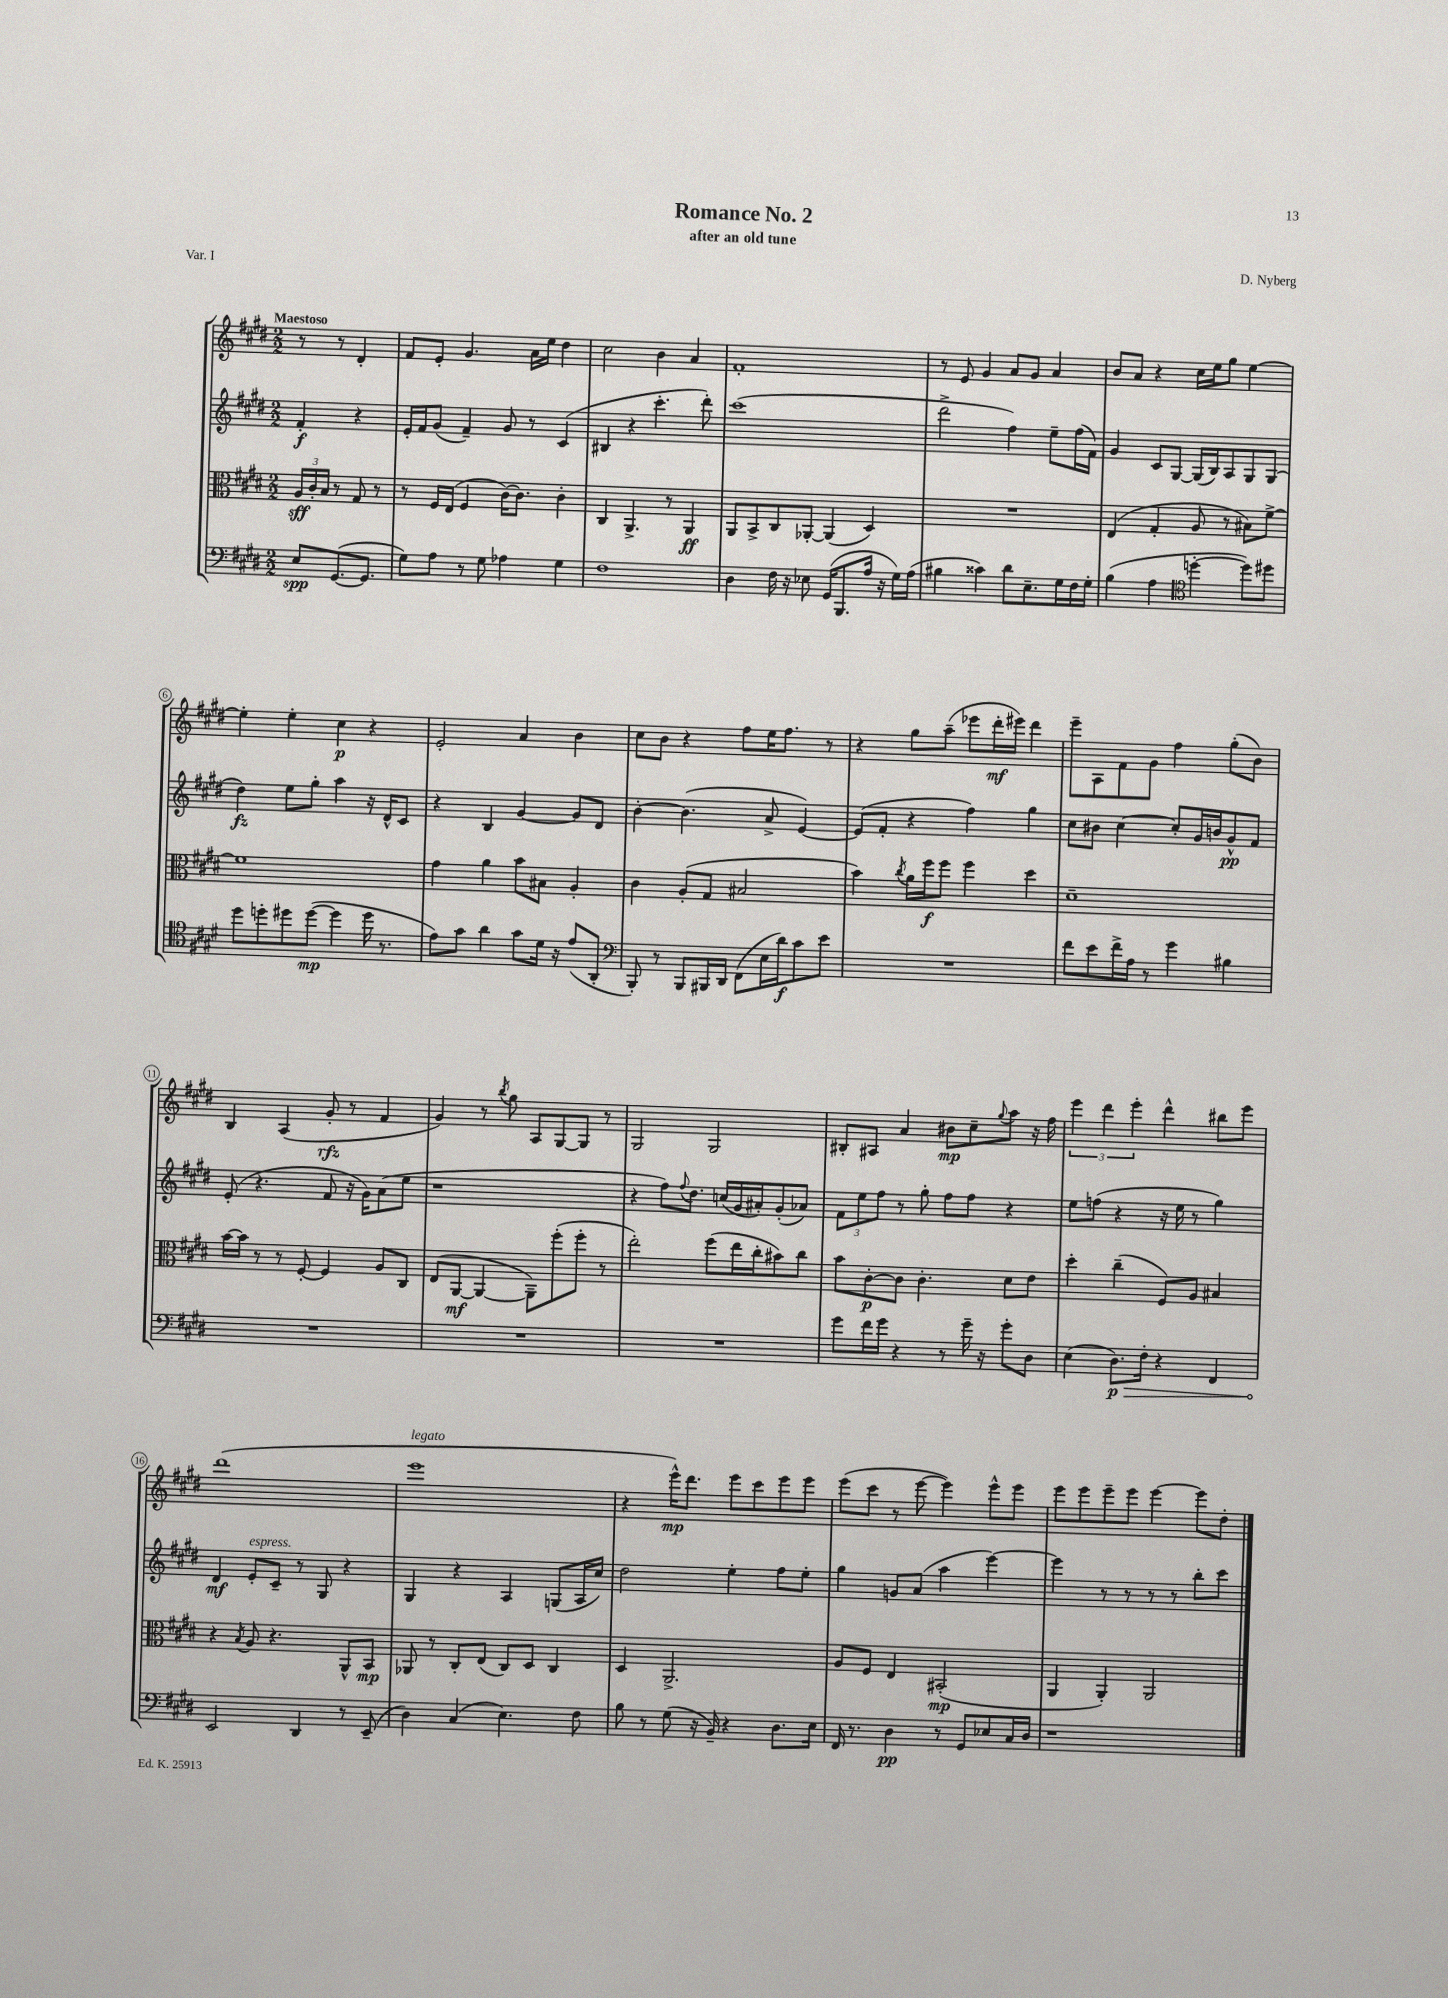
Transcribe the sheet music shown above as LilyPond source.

\header { title = "Romance No. 2" composer = "D. Nyberg" subtitle = "after an old tune" piece = "Var. I" }
<<
\new StaffGroup <<
\new Staff = "s0" {
    \clef treble \key e \major \numericTimeSignature \time 2/2 \partial 2 \tempo "Maestoso"
    r8 r8 dis'4-. |
    fis'8 e'8-. gis'4. a'16 e''16 dis''4 |
    cis''2 b'4 a'4 |
    fis'1-. |
    r8 e'8 gis'4 a'8 gis'8 a'4 |
    b'8 a'8 r4 cis''16 e''16 gis''8 e''4~ |
    e''4-. e''4-. cis''4\p r4 |
    e'2-. a'4 b'4 |
    cis''8 b'8 r4 fis''8 e''16 fis''8. r8 |
    r4 gis''8 a''8--( ees'''8 dis'''16-.\mf eis'''16) dis'''4 |
    e'''8-- a8 fis'8 gis'8 fis''4 gis''8-.( b'8) |
    b4 a4( gis'8-.\rfz r8 fis'4 |
    gis'4) r8 \acciaccatura { b''8 } gis''8 a8 gis8~ gis8 r8 |
    gis2 gis2 |
    bis8-. ais8 a'4 bis'8\mp cis''8-- \appoggiatura { gis''8 } a''8 r16 fis''16 |
    \tuplet 3/2 { e'''4 dis'''4 e'''4-. } dis'''4-^ bis''8 e'''8 |
    dis'''1( |
    e'''1^\markup { \italic "legato" } |
    r4 e'''16-^\mp) dis'''8. e'''8 cis'''8 e'''8 e'''8 |
    e'''8( cis'''8 r8 e'''8~ e'''4) e'''8-^ e'''8 |
    e'''8 e'''8 e'''8-- e'''8 e'''4~ e'''8 dis''8-. \bar "|." |
}
\new Staff = "s1" {
    \clef treble \key e \major \numericTimeSignature \time 2/2 \partial 2
    fis'4-.\f r4 |
    e'16-. fis'16 gis'8( fis'4--) gis'8 r8 cis'4( |
    bis4 r4 cis'''4.-. dis'''8-.) |
    cis'''1( |
    dis'''2-> fis''4) e''8-- fis''16( fis'16) |
    gis'4 cis'8 gis8~ gis16( b16) a8 gis8 gis8( |
    dis''4\fz) e''8 gis''8-. a''4 r16 dis'16-^ cis'8 |
    r4 b4 gis'4~ gis'8 dis'8 |
    b'4~-. b'4.( a'8-> e'4~) |
    e'8( fis'8-. r4 fis''4) gis''4 |
    cis''8 bis'8 cis''4~ cis''8-. gis'16 b'16 gis'8-^\pp fis'8 |
    e'8-.( r4. fis'8 r16 gis'16) a'8( e''8 |
    r1 |
    r4 fis''8) \appoggiatura { fis''8 } dis''8. c''16( gis'16 ais'16-.) gis'8-.( aes'8) |
    \tuplet 3/2 { fis'8 e''8 fis''8 } r8 gis''8-. fis''8 fis''8 r4 |
    e''8 f''8( r4 r16 e''16 r8 gis''4) |
    dis'4\mf e'8-.^\markup { \italic "espress." } cis'8-- r8 gis8 r4 |
    gis4 r4 a4 g8( a16 cis''16) |
    dis''2 e''4-. fis''8 e''8-. |
    gis''4 g'8 a'8( a''4 e'''4~) |
    e'''4 r8 r8 r8 r8 b''8-. cis'''8 \bar "|." |
}
\new Staff = "s2" {
    \clef alto \key e \major \numericTimeSignature \time 2/2 \partial 2
    \tuplet 3/2 { a16\sff cis'16-. b16 } r8 gis8 r8 |
    r8 fis16 e16( fis4 cis'16~) cis'8. cis'4-. |
    cis4 a,4.-> r8 a,4\ff |
    a,8 b,8-> cis8 aes,8~-. aes,4( dis4) |
    R1 |
    e4( gis4-. a8 r8 bis8) fis'8~-> |
    fis'1 |
    gis'4 a'4 b'8 bis8 a4-. |
    cis'4 a8-.( gis8 bis2 |
    b'4) \acciaccatura { cis''8 } a'16 fis''16\f fis''8 fis''4 dis''4 |
    dis'1-- |
    b'16~ b'16 r8 r8 fis8~-. fis4 a8 cis8 |
    e8( a,8~\mf a,4~ a,8--) fis''8-.( fis''8-. r8 |
    e''2-.) fis''8( e''16 cis''16-. bis'8) cis''8 |
    b'8 cis'8~-.\p cis'8 cis'4.-. dis'8 e'8 |
    dis''4-. cis''4--( fis8) a8 bis4 |
    r4 \acciaccatura { b8 } a8 r4. a,8-^ b,8\mp |
    aes,8 r8 cis8-. e8( cis8) dis8 cis4 |
    dis4 a,2.-> |
    a8 fis8 e4 bis,2-.\mp( |
    a,4 a,4-.) a,2 \bar "|." |
}
\new Staff = "s3" {
    \clef bass \key e \major \numericTimeSignature \time 2/2 \partial 2
    e8\spp gis,8.~( gis,8. |
    gis8) a8 r8 gis8 aes4 gis4 |
    fis1 |
    dis4 fis16 r16 ees8 gis,16( b,,8. a16 r16 gis16) a16( |
    bis4 cisis'4) dis'8 e8.-- gis16 fis16 gis16-. |
    b4( a4 \clef tenor d''4~-. d''8) dis''8 |
    dis''8 d''8-. dis''8 dis''8~\mp( dis''4 dis''16 r8. |
    e'8) gis'8 a'4 gis'8 dis'16 r16 e'8( a,8-. |
    \clef bass b,,8-.) r8 b,,8 bis,,16 dis,16 fis,8( e16 dis'16\f) cis'8 e'8 |
    R1 |
    fis'8 e'8 fis'16-> a16 r8 gis'4 bis4 |
    R1 |
    R1 |
    R1 |
    gis'8 fis'16 gis'16 r4 r8 gis'16-- r16 gis'8-. dis8 |
    e4( \once \override Hairpin.circled-tip = ##t dis8.\p\>) fis16-. r4 fis,4 |
    e,2\! dis,4 r8 e,8--( |
    dis4) cis4( e4.) fis8 |
    b8 r8 gis8( r16 b,16--) r4 dis8. e16 |
    fis,16 r8. dis4\pp r8 gis,8 ees8 cis16 dis16 |
    r1 \bar "|." |
}
>>
>>
\layout { \context { \Score \override BarNumber.stencil = #(make-stencil-circler 0.1 0.3 ly:text-interface::print) } }
